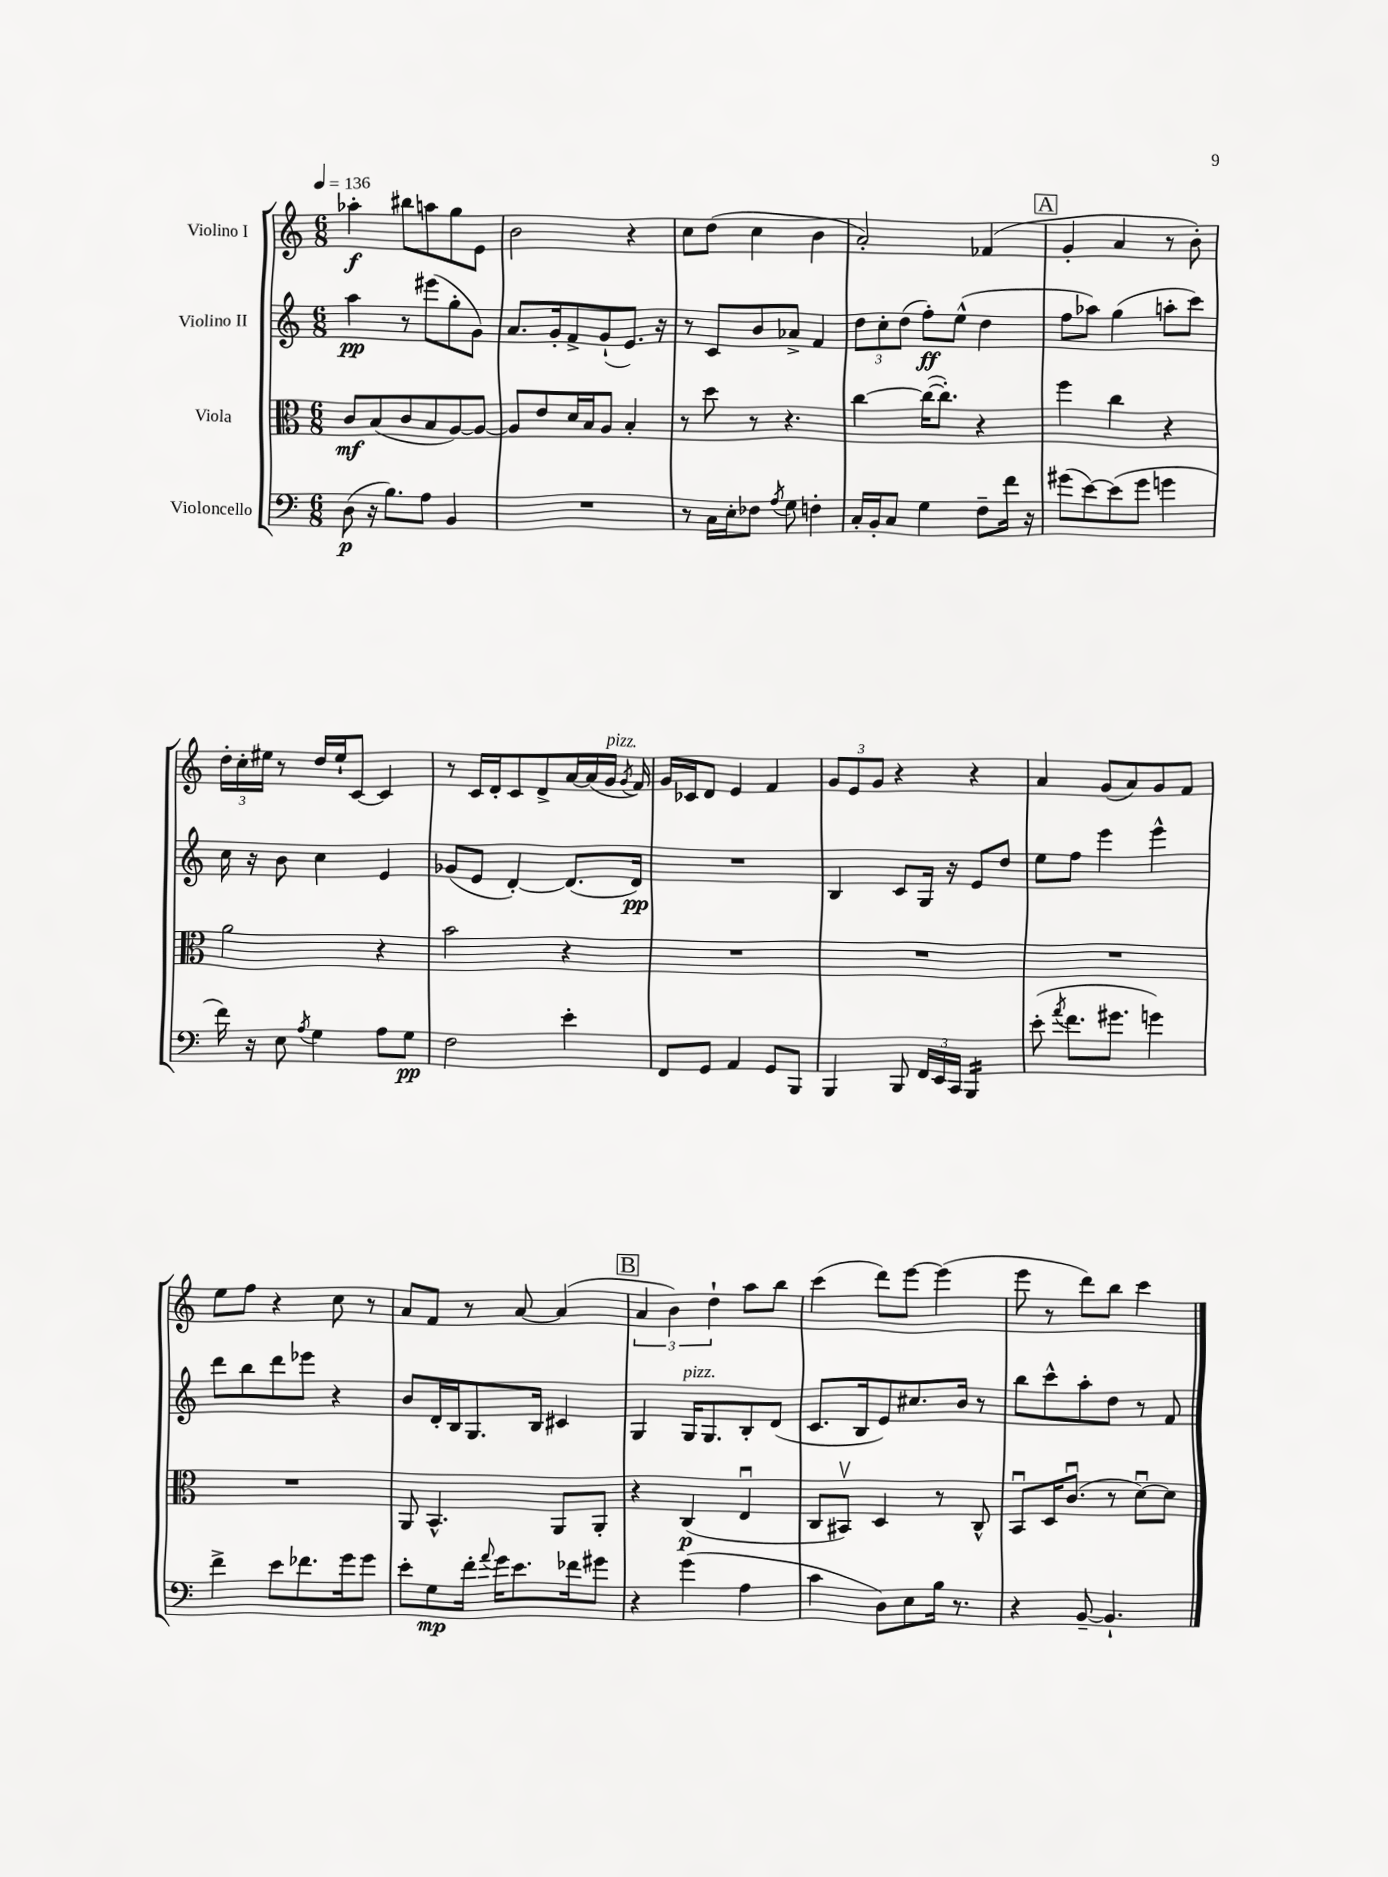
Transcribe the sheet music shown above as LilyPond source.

<<
\new StaffGroup <<
\new Staff = "s0" \with { instrumentName = "Violino I" } {
    \clef treble \key c \major \numericTimeSignature \time 6/8 \tempo 4 = 136
    \autoBeamOff aes''4-.\f bis''8[ a''8 g''8 e'8] |
    b'2 r4 |
    c''8[ d''8]( c''4 b'4 |
    a'2-.) fes'4( |
    \mark \markup { \box "A" } g'4-. a'4 r8 b'8-.) |
    \tuplet 3/2 { d''16[-. c''16-. eis''16] } r8 d''16[ eis''16-! c'8]~ c'4 |
    r8 c'16[ d'16-. c'8 d'8-> a'16~ a'16( g'16]^\markup { \italic "pizz." } \acciaccatura { g'8 } f'16) |
    g'16[ ces'16 d'8] e'4 f'4 |
    \tuplet 3/2 { g'8[ e'8 g'8] } r4 r4 |
    a'4 g'8[( a'8) g'8 f'8] |
    e''8[ f''8] r4 c''8 r8 |
    a'8[ f'8] r8 a'8~ a'4( |
    \mark \markup { \box "B" } \tuplet 3/2 { a'4 b'4) d''4-! } a''8[ b''8] |
    c'''4( d'''8[) e'''8]~ e'''4( |
    e'''8 r8 d'''8[) b''8] c'''4 \bar "|." |
}
\new Staff = "s1" \with { instrumentName = "Violino II" } {
    \clef treble \key c \major \numericTimeSignature \time 6/8
    \autoBeamOff a''4\pp r8 eis'''8[( g''8-. g'8]) |
    a'8.[ g'16-. f'8-> g'8-!( e'8.]) r16 |
    r8 c'8[ b'8 aes'8]-> f'4 |
    \tuplet 3/2 { d''8[ c''8-. d''8]( } f''8[-.\ff) e''8]-^( d''4 |
    \mark \markup { \box "A" } f''8[ aes''8]) g''4( a''8[-. c'''8]) |
    c''16 r16 b'8 c''4 e'4 |
    ges'8[( e'8] d'4~-.) d'8.[( d'16]\pp) |
    R2. |
    b4 c'8[ g16] r16 e'8[ d''8] |
    e''8[ f''8] e'''4 e'''4-^ |
    d'''8[ b''8 d'''8 ees'''8] r4 |
    b'8[ d'16-. b16 g8. b16] cis'4 |
    \mark \markup { \box "B" } g4 g16[^\markup { \italic "pizz." } g8. b8-. d'8]( |
    c'8.[ b16 e'8) cis''8. b'16] r8 |
    b''8[ c'''8-^ a''8-. d''8] r8 f'8 \bar "|." |
}
\new Staff = "s2" \with { instrumentName = "Viola" } {
    \clef alto \key c \major \numericTimeSignature \time 6/8
    \autoBeamOff c'8[\mf b8( c'8 b8 a8~) a8]~ |
    a8[ e'8 d'16 b16 a8] b4-. |
    r8 d''8 r8 r4. |
    c''4~ c''16[~( c''8.]-.) r4 |
    \mark \markup { \box "A" } f''4 c''4 r4 |
    a'2 r4 |
    b'2 r4 |
    R2. |
    R2. |
    R2. |
    R2. |
    a,8 b,4.-^ a,8[ a,8]-. |
    \mark \markup { \box "B" } r4 c4\p( e4\downbow |
    c8[ bis,8]\upbow) d4 r8 c8-^ |
    b,8[\downbow d16 c'8.]\downbow( r8 d'8[~\downbow) d'8] \bar "|." |
}
\new Staff = "s3" \with { instrumentName = "Violoncello" } {
    \clef bass \key c \major \numericTimeSignature \time 6/8
    \autoBeamOff d8\p( r16 b8.[) a8] b,4 |
    R2. |
    r8 c16[ e16-. fes8] \acciaccatura { a8 } g8 f4-. |
    c16[-. b,16-. c8] g4 f8[-- f'16] r16 |
    \mark \markup { \box "A" } gis'8[( e'8~) e'8( gis'8] g'4 |
    f'16) r16 e8 \acciaccatura { a8 } g4 a8[ g8]\pp |
    f2 e'4-. |
    f,8[ g,8] a,4 g,8[ b,,8] |
    b,,4 b,,8 \tuplet 3/2 { f,16[ e,16 c,16] } b,,4:16 |
    e'8-.( \acciaccatura { a'8 } f'8.[ gis'8.] g'4) |
    f'4-> e'8[ fes'8. g'16 g'8] |
    e'8[-. g8\mp f'16]-. \appoggiatura { a'8 } g'16[ e'8. fes'16 gis'8] |
    \mark \markup { \box "B" } r4 g'4( a4 |
    c'4 d8[) e8 b16] r8. |
    r4 b,8~-- b,4.-! \bar "|." |
}
>>
>>
\layout { \context { \Score \remove "Bar_number_engraver" } }
